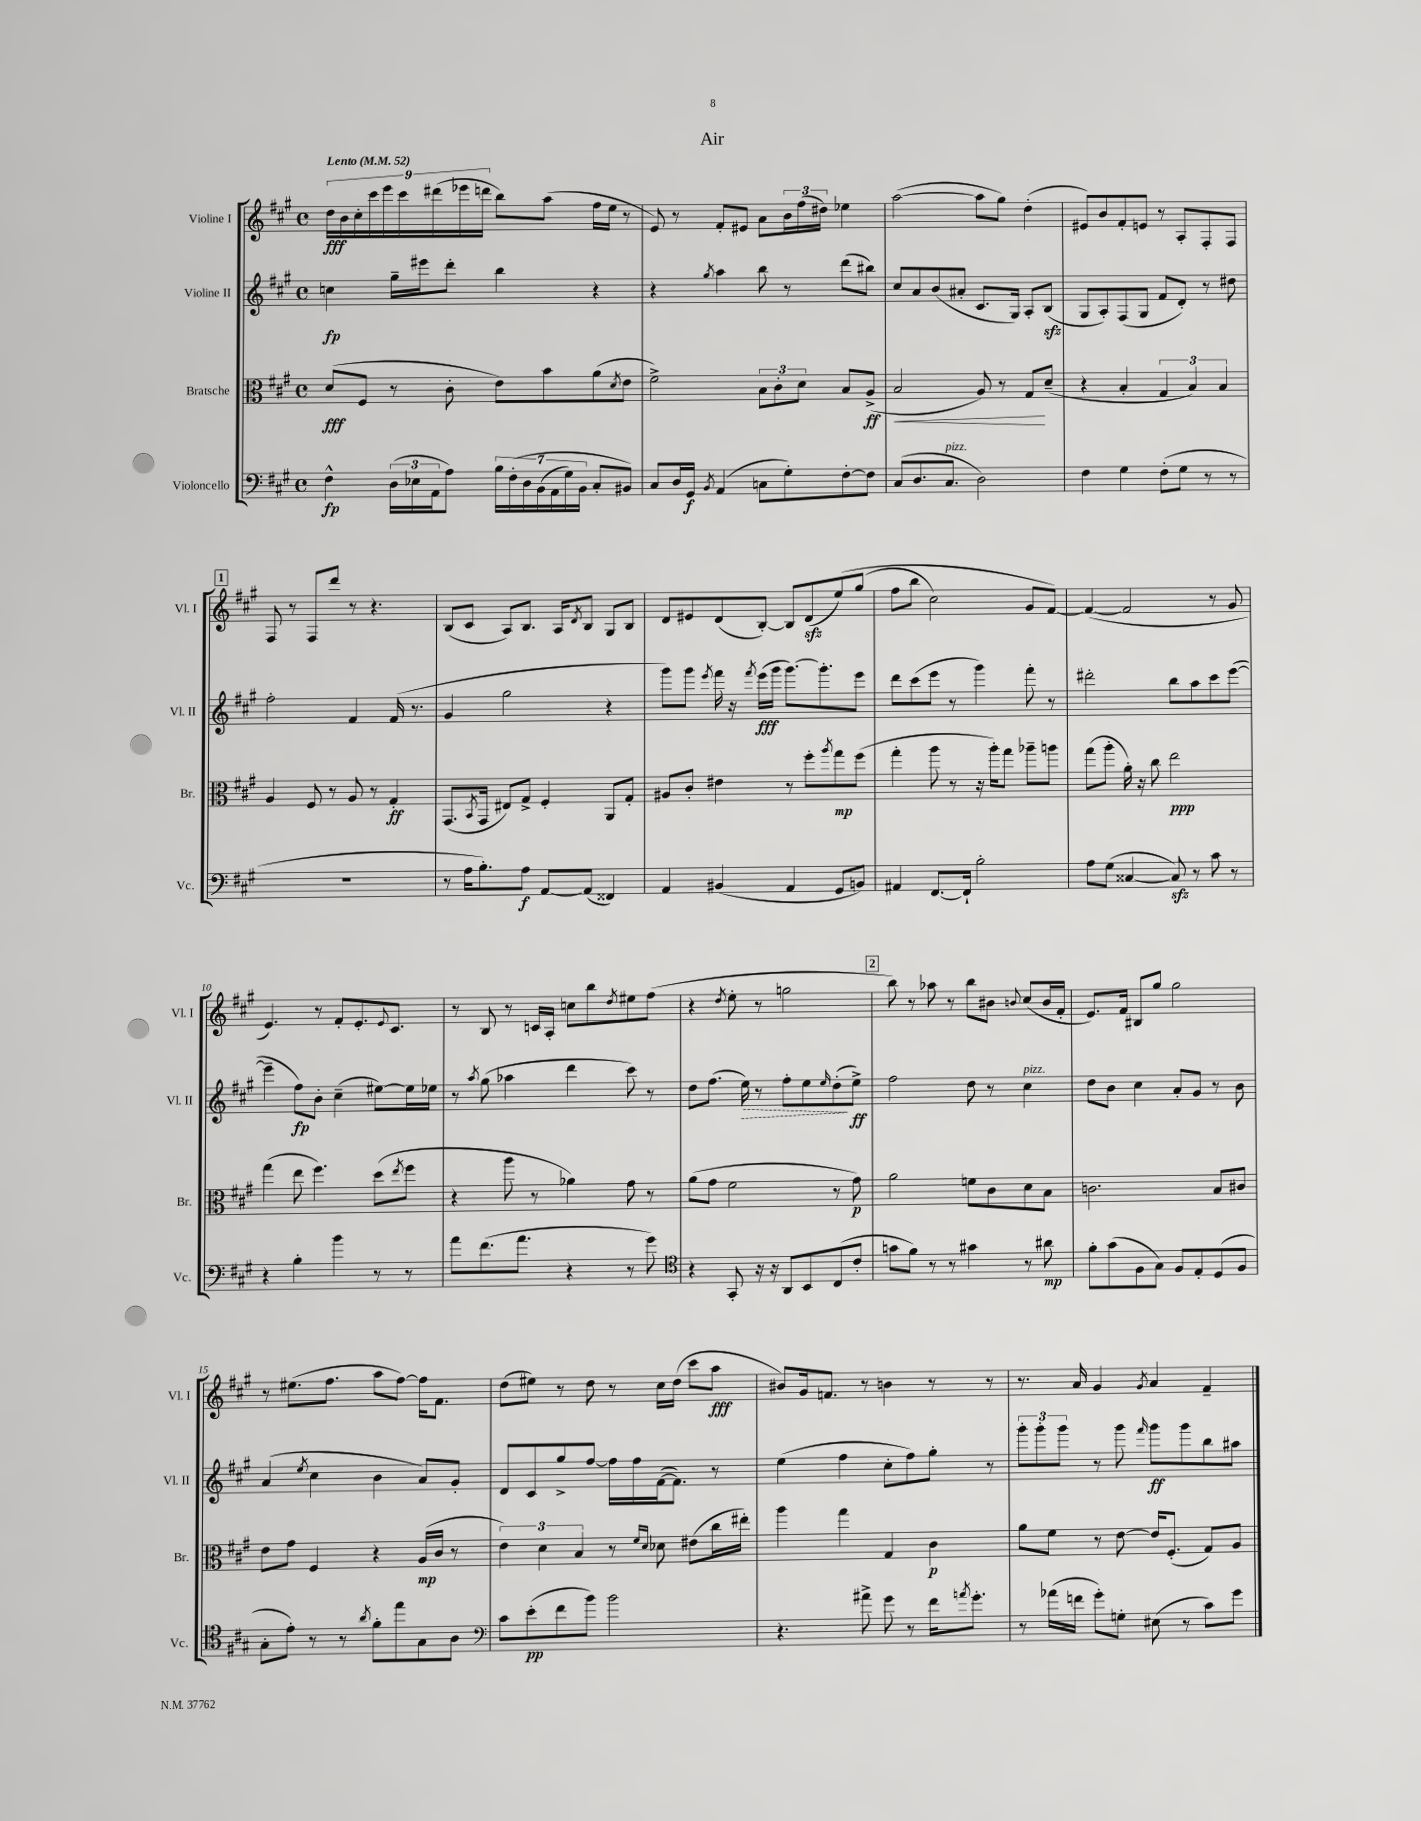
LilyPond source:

\header { title = "Air" }
<<
\new StaffGroup <<
\new Staff = "s0" \with { instrumentName = "Violine I" shortInstrumentName = "Vl. I" } {
    \clef treble \key a \major \defaultTimeSignature \time 4/4 \tempo "Lento" 4 = 52
    \tuplet 9/8 { d''16\fff b'16 cis''16-. cis'''16 e'''16 cis'''16 dis'''16( ees'''16 d'''16 } b''8) a''8( fis''16 e''16 r8 |
    e'8) r8 fis'8-. eis'8 a'8 \tuplet 3/2 { b'16 fis''16( dis''16) } ees''4 |
    a''2~( a''8 gis''8) d''4-.( |
    eis'8) b'8 fis'8-. e'8 r8 a8-. fis8-. fis8 |
    \mark \markup { \box "1" } fis8 r8 fis8 d'''8 r8 r4. |
    b8( cis'8 a8) b8. a16 \acciaccatura { d'8 } b8 gis8 b8 |
    d'8 eis'8 d'8( b8~-.) b8 d'8\sfz( e''8)\( gis''8( |
    fis''8 b''8 cis''2) gis'8 fis'8~\) |
    fis'4~( fis'2 r8 gis'8 |
    e'4.) r8 fis'8-. e'8.-. \appoggiatura { e'8 } cis'8. |
    r8 b8 r8 c'16 a16-. c''8 b''8 \acciaccatura { d''8 } eis''8 fis''8( |
    r4 \acciaccatura { d''8 } e''8-. r8 g''2 |
    \mark \markup { \box "2" } b''8) r8 aes''8 r8 b''8 bis'8 \appoggiatura { b'8 } cis''8( b'16 fis'16-. |
    e'8.) fis'16 bis8 gis''8 gis''2 |
    r8 eis''8.( fis''8. a''8 fis''8~) fis''16 fis'8. |
    d''8( eis''8) r8 d''8 r8 cis''16 d''16( cis'''8 a''8\fff |
    bis'8) gis'16 f'8. r8 b'4 r8 r8 |
    r8. a'16 gis'4 \acciaccatura { gis'8 } a'4 fis'4-- \bar "|." |
}
\new Staff = "s1" \with { instrumentName = "Violine II" shortInstrumentName = "Vl. II" } {
    \clef treble \key a \major \defaultTimeSignature \time 4/4
    c''4\fp gis''16-- eis'''16 d'''8-. b''4 r4 |
    r4 \acciaccatura { gis''8 } a''4 b''8 r8 d'''8( bis''8) |
    cis''8 a'8 b'8( ais'8-. cis'8. gis16) a8-. b8\sfz( |
    gis8 a8-.) fis8( gis8 fis'8 d'8-.) r8 dis''8 |
    \mark \markup { \box "1" } fis''2-. fis'4 fis'16( r8. |
    gis'4 gis''2 r4 |
    gis'''8) gis'''8 \acciaccatura { e'''8 } fis'''16 r16 \acciaccatura { fis'''8 } e'''16\fff( gis'''16 gis'''8.~) gis'''8.-. e'''8 |
    d'''8 cis'''8( e'''8 r8 gis'''4) fis'''8-. r8 |
    dis'''2-. b''8 a''8 cis'''8 e'''8~( |
    e'''4-- fis''8\fp) b'8-. cis''4--( eis''8~) eis''16 ees''16 |
    r8 \acciaccatura { a''8 } gis''8( aes''4 d'''4 cis'''8) r8 |
    d''8 fis''8.( \once \override Hairpin.style = #'dashed-line e''16\>) r8 fis''8-. e''8 \grace { e''16 } d''8-.\!( e''8->\ff) |
    \mark \markup { \box "2" } fis''2 d''8 r8 cis''4^\markup { \italic "pizz." } |
    d''8 b'8 cis''4 a'8-. gis'8 r8 b'8 |
    a'4( \acciaccatura { e''8 } cis''4 b'4 a'8) gis'8-. |
    d'8 cis'8 gis''8-> fis''8~ fis''16 fis''16 fis'16~( fis'8.) r8 |
    e''4( fis''4 cis''8-. fis''8) gis''8-. r8 |
    \tuplet 3/2 { gis'''8-. gis'''8-. gis'''8 } r8 gis'''8 \grace { fis'''16 } gis'''8\ff gis'''8 b''8 ais''8 \bar "|." |
}
\new Staff = "s2" \with { instrumentName = "Bratsche" shortInstrumentName = "Br." } {
    \clef alto \key a \major \defaultTimeSignature \time 4/4
    d'8\fff( fis8 r8 cis'8-. e'8) b'8 a'8( \acciaccatura { d'8 } e'8 |
    fis'2->) \tuplet 3/2 { b8 cis'8-. d'8 } b8 a8->\ff( |
    b2\< a8) r8 gis8\! d'8--( |
    r4 b4-. \tuplet 3/2 { gis4 b4) b4 } |
    \mark \markup { \box "1" } a4 fis8 r8 a8 r8 gis4-.\ff |
    gis,8.( \acciaccatura { b,8 } gis,16 eis8) gis8-> fis4-. a,8 gis8-. |
    ais8 cis'8-. eis'4 r8 fis''8-. \acciaccatura { a''8 } gis''8\mp fis''8( |
    gis''4-. a''8 r8 r16 a''16-.) gis''8 aes''8-- a''8 |
    gis''8( a''8-. a'16-.) r16 cis''8 e''2\ppp |
    gis''4( e''8 fis''4.) d''8( \acciaccatura { e''8 } fis''8 |
    r4 a''8 r8 aes'4) gis'8 r8 |
    a'8( gis'8 fis'2 r8 gis'8\p) |
    \mark \markup { \box "2" } a'2 f'8 cis'8 d'8 b8 |
    c'2. b8 cis'8 |
    e'8 gis'8 fis4 r4 a16\mp( cis'16 r8 |
    \tuplet 3/2 { e'4) d'4 b4 } r8 \grace { fis'16 d'16 } des'8 eis'8( cis''16 eis''16-.) |
    a''4 gis''4 gis4 cis'4\p |
    a'8 fis'8 r8 e'8~ e'16 fis8.-.( gis8) a8 \bar "|." |
}
\new Staff = "s3" \with { instrumentName = "Violoncello" shortInstrumentName = "Vc." } {
    \clef bass \key a \major \defaultTimeSignature \time 4/4
    fis4-^\fp \tuplet 3/2 { d16( ees16 a,16 } a8) \tuplet 7/4 { b16 fis16-.\( d16 b,16( a,16 gis16) b,16 } cis8-. bis,8\) |
    cis8 d16 gis,16\f \acciaccatura { b,8 } a,4( c8 gis8-.) fis8~-. fis8 |
    cis8( d8. cis8.^\markup { \italic "pizz." } d2) |
    fis4 gis4 fis8-.( gis8 r8 r8 |
    \mark \markup { \box "1" } R1 |
    r8 a16 b8.-.) a8\f a,8~ a,8( fisis,4) |
    a,4 bis,4( a,4 gis,8 b,8) |
    ais,4 fis,8.~ fis,16-! b2-. |
    a8 gis8( cisis4~ cisis8\sfz) r8 cis'8 r8 |
    r4 b4-. b'4 r8 r8 |
    a'8 fis'8.( a'8. r4 r8 gis'8) |
    \clef tenor r4 gis,8-. r16 r16 a,8 b,8 cis8( cis'8-. |
    \mark \markup { \box "2" } g'8 fis'8) r8 r8 gis'4 r8 ais'8\mp |
    fis'8-. gis'8( fis8 gis8) fis8 e8-. d8( fis8 |
    gis8-. e'8-.) r8 r8 \acciaccatura { a'8 } fis'8-. e''8 gis8 a8 |
    \clef bass cis'8 e'8-.\pp( fis'8 b'8) b'2 |
    r4. ais'8-> gis'8 r8 fis'16 \acciaccatura { a'8 } gis'8.-. |
    r8 aes'16( f'16 gis'8-.) g8-. eis8( r8 cis'8) gis'8 \bar "|." |
}
>>
>>
